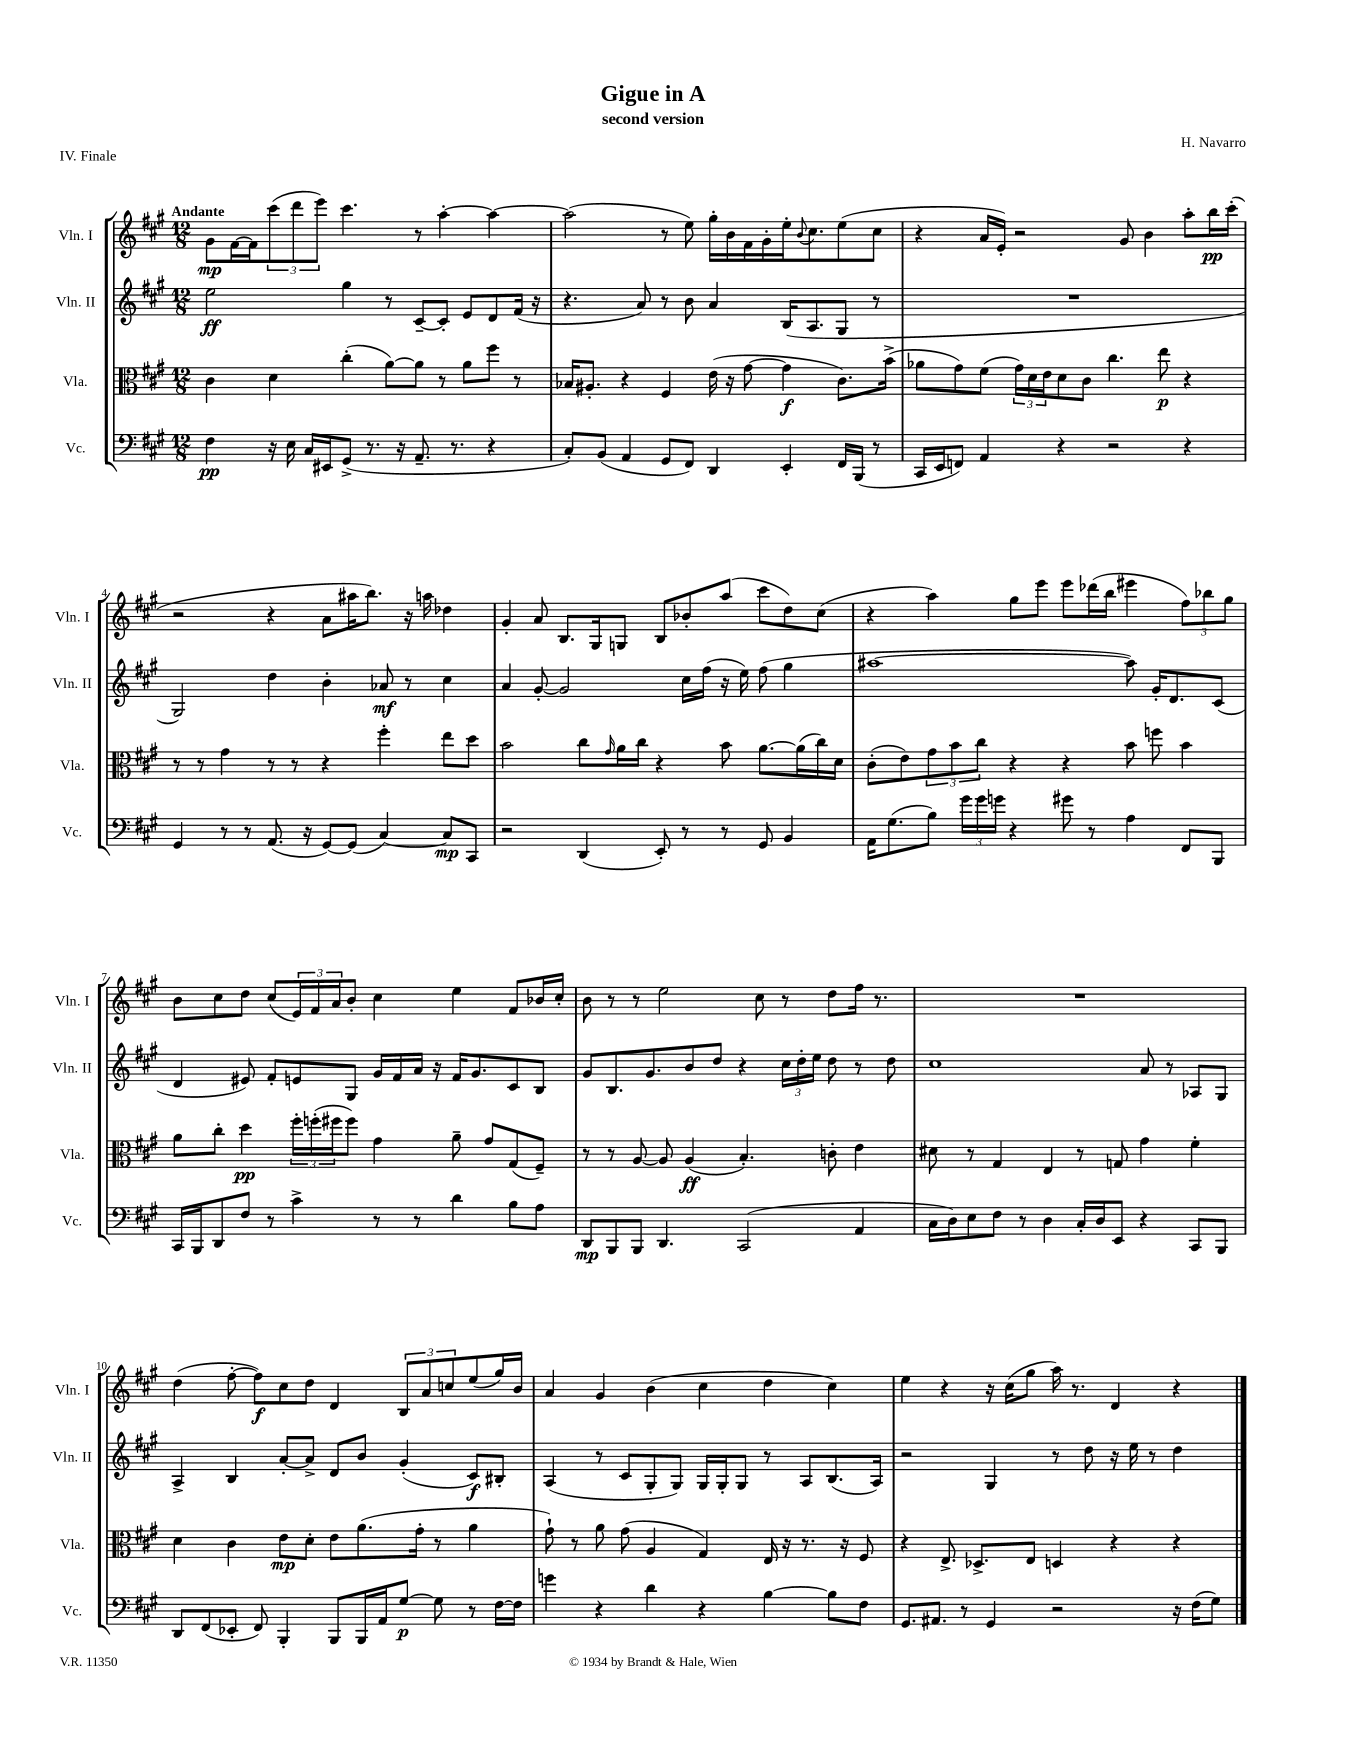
\header { title = "Gigue in A" composer = "H. Navarro" subtitle = "second version" piece = "IV. Finale" }
<<
\new StaffGroup <<
\new Staff = "s0" \with { instrumentName = "Vln. I" shortInstrumentName = "Vln. I" } {
    \clef treble \key a \major \numericTimeSignature \time 12/8 \tempo "Andante"
    gis'8\mp fis'16~ fis'16 \tuplet 3/2 { cis'''8( d'''8 e'''8) } cis'''4. r8 a''4~-. a''4~ |
    a''2( r8 e''8) gis''16-. b'16 fis'16 gis'16-. e''16-. \appoggiatura { b'8 } cis''8. e''8( cis''8 |
    r4 a'16 e'16-.) r2 gis'8 b'4 a''8-. b''16\pp cis'''16-.( |
    r2 r4 a'8 ais''16 b''8.) r16 a''16 des''4 |
    gis'4-. a'8 b8. gis16 g8 b8 bes'8-. a''8( cis'''8 d''8) cis''8( |
    r4 a''4) gis''8 e'''8 e'''8 des'''16( b''16 eis'''4 \tuplet 3/2 { fis''8) bes''8 gis''8 } |
    b'8 cis''8 d''8 cis''8( \tuplet 3/2 { e'16) fis'16 a'16 } b'8-. cis''4 e''4 fis'8 bes'16 cis''16-. |
    b'8 r8 r8 e''2 cis''8 r8 d''8 fis''16 r8. |
    R1. |
    d''4( fis''8~-. fis''8\f) cis''8 d''8 d'4 \tuplet 3/2 { b8 a'8 c''8 } e''8( gis''16) b'16 |
    a'4 gis'4 b'4( cis''4 d''4 cis''4) |
    e''4 r4 r16 cis''16( gis''8 a''16) r8. d'4 r4 \bar "|." |
}
\new Staff = "s1" \with { instrumentName = "Vln. II" shortInstrumentName = "Vln. II" } {
    \clef treble \key a \major \numericTimeSignature \time 12/8
    e''2\ff gis''4 r8 cis'8~-- cis'8-. e'8 d'8 fis'16( r16 |
    r4. a'8) r8 b'8 a'4 b16( a8. gis8 r8 |
    R1. |
    gis2) d''4 b'4-. aes'8\mf r8 cis''4 |
    a'4 gis'8~-. gis'2 cis''16 fis''16( r16 e''16) fis''8( gis''4 |
    ais''1~ ais''8) gis'16-. d'8. cis'8( |
    d'4 eis'8) fis'8-. e'8 gis8 gis'16 fis'16 a'16 r16 fis'16 gis'8. cis'8 b8 |
    gis'8 b8. gis'8. b'8 d''8 r4 \tuplet 3/2 { cis''16 d''16-. e''16 } d''8 r8 d''8 |
    cis''1 a'8 r8 aes8 gis8 |
    a4-> b4 a'8~-. a'8-> d'8 b'8 gis'4-.( cis'8\f) bis8-. |
    a4( r8 cis'8 gis8-. gis8) gis16 gis16-. gis8 r8 a8 b8.( a16) |
    r2 gis4 r8 d''8 r16 e''16 r8 d''4 \bar "|." |
}
\new Staff = "s2" \with { instrumentName = "Vla." shortInstrumentName = "Vla." } {
    \clef alto \key a \major \numericTimeSignature \time 12/8
    cis'4 d'4 cis''4-.( a'8~) a'8 r8 a'8 fis''8 r8 |
    bes16 ais8.-. r4 fis4 e'16( r16 gis'8~ gis'4\f cis'8.) b'16->( |
    aes'8 gis'8) fis'8( \tuplet 3/2 { gis'16) d'16 e'16 } d'8 cis'8 cis''4. e''8\p r4 |
    r8 r8 gis'4 r8 r8 r4 fis''4-. e''8 d''8 |
    b'2 cis''8 \grace { gis'16 } a'16 cis''16 r4 b'8 a'8.~ a'16( cis''16) d'16 |
    cis'8-.( e'8) \tuplet 3/2 { gis'8 b'8 cis''8 } r4 r4 b'8 f''8 b'4 |
    a'8 cis''8-. d''4\pp \tuplet 3/2 { fis''16-. f''16-.( fis''16 } fis''8) gis'4 a'8-- gis'8 gis8( fis8--) |
    r8 r8 a8~ a8 a4\ff( b4.-.) c'8-. e'4 |
    dis'8 r8 gis4 e4 r8 g8 gis'4 fis'4-. |
    d'4 cis'4 e'8\mp d'8-. e'8 a'8.( gis'16-. r8 a'4 |
    gis'8-!) r8 a'8 gis'8( a4 gis4) e16 r16 r8. r16 fis8 |
    r4 e8.-> des8.-> e8 d4 r4 r4 \bar "|." |
}
\new Staff = "s3" \with { instrumentName = "Vc." shortInstrumentName = "Vc." } {
    \clef bass \key a \major \numericTimeSignature \time 12/8
    fis4\pp r16 e16 cis16 eis,16 gis,8->( r8. r16 a,8.-- r8. r4 |
    cis8-.) b,8( a,4 gis,8 fis,8) d,4 e,4-. fis,16 b,,16( r8 |
    cis,16 e,16 f,8) a,4 r4 r2 r4 |
    gis,4 r8 r8 a,8.( r16 gis,8~) gis,8( cis4~) cis8\mp cis,8 |
    r2 d,4( e,8-.) r8 r8 gis,8 b,4 |
    a,16 gis8.( b8) \tuplet 3/2 { gis'16 gis'16 g'16 } r4 gis'8 r8 a4 fis,8 b,,8 |
    cis,16 b,,16 d,8 fis8 r8 cis'4-> r8 r8 d'4 b8 a8 |
    d,8\mp b,,8 b,,8 d,4. cis,2( a,4 |
    cis16 d16) e8 fis8 r8 d4 cis16-. d16 e,8 r4 cis,8 b,,8 |
    d,8 fis,8( ees,8-. fis,8) b,,4-. b,,8 b,,16 a,16 gis8~\p gis8 r8 fis16~ fis16 |
    g'4 r4 d'4 r4 b4~ b8 fis8 |
    gis,8. ais,8. r8 gis,4 r2 r16 fis16( gis8) \bar "|." |
}
>>
>>
